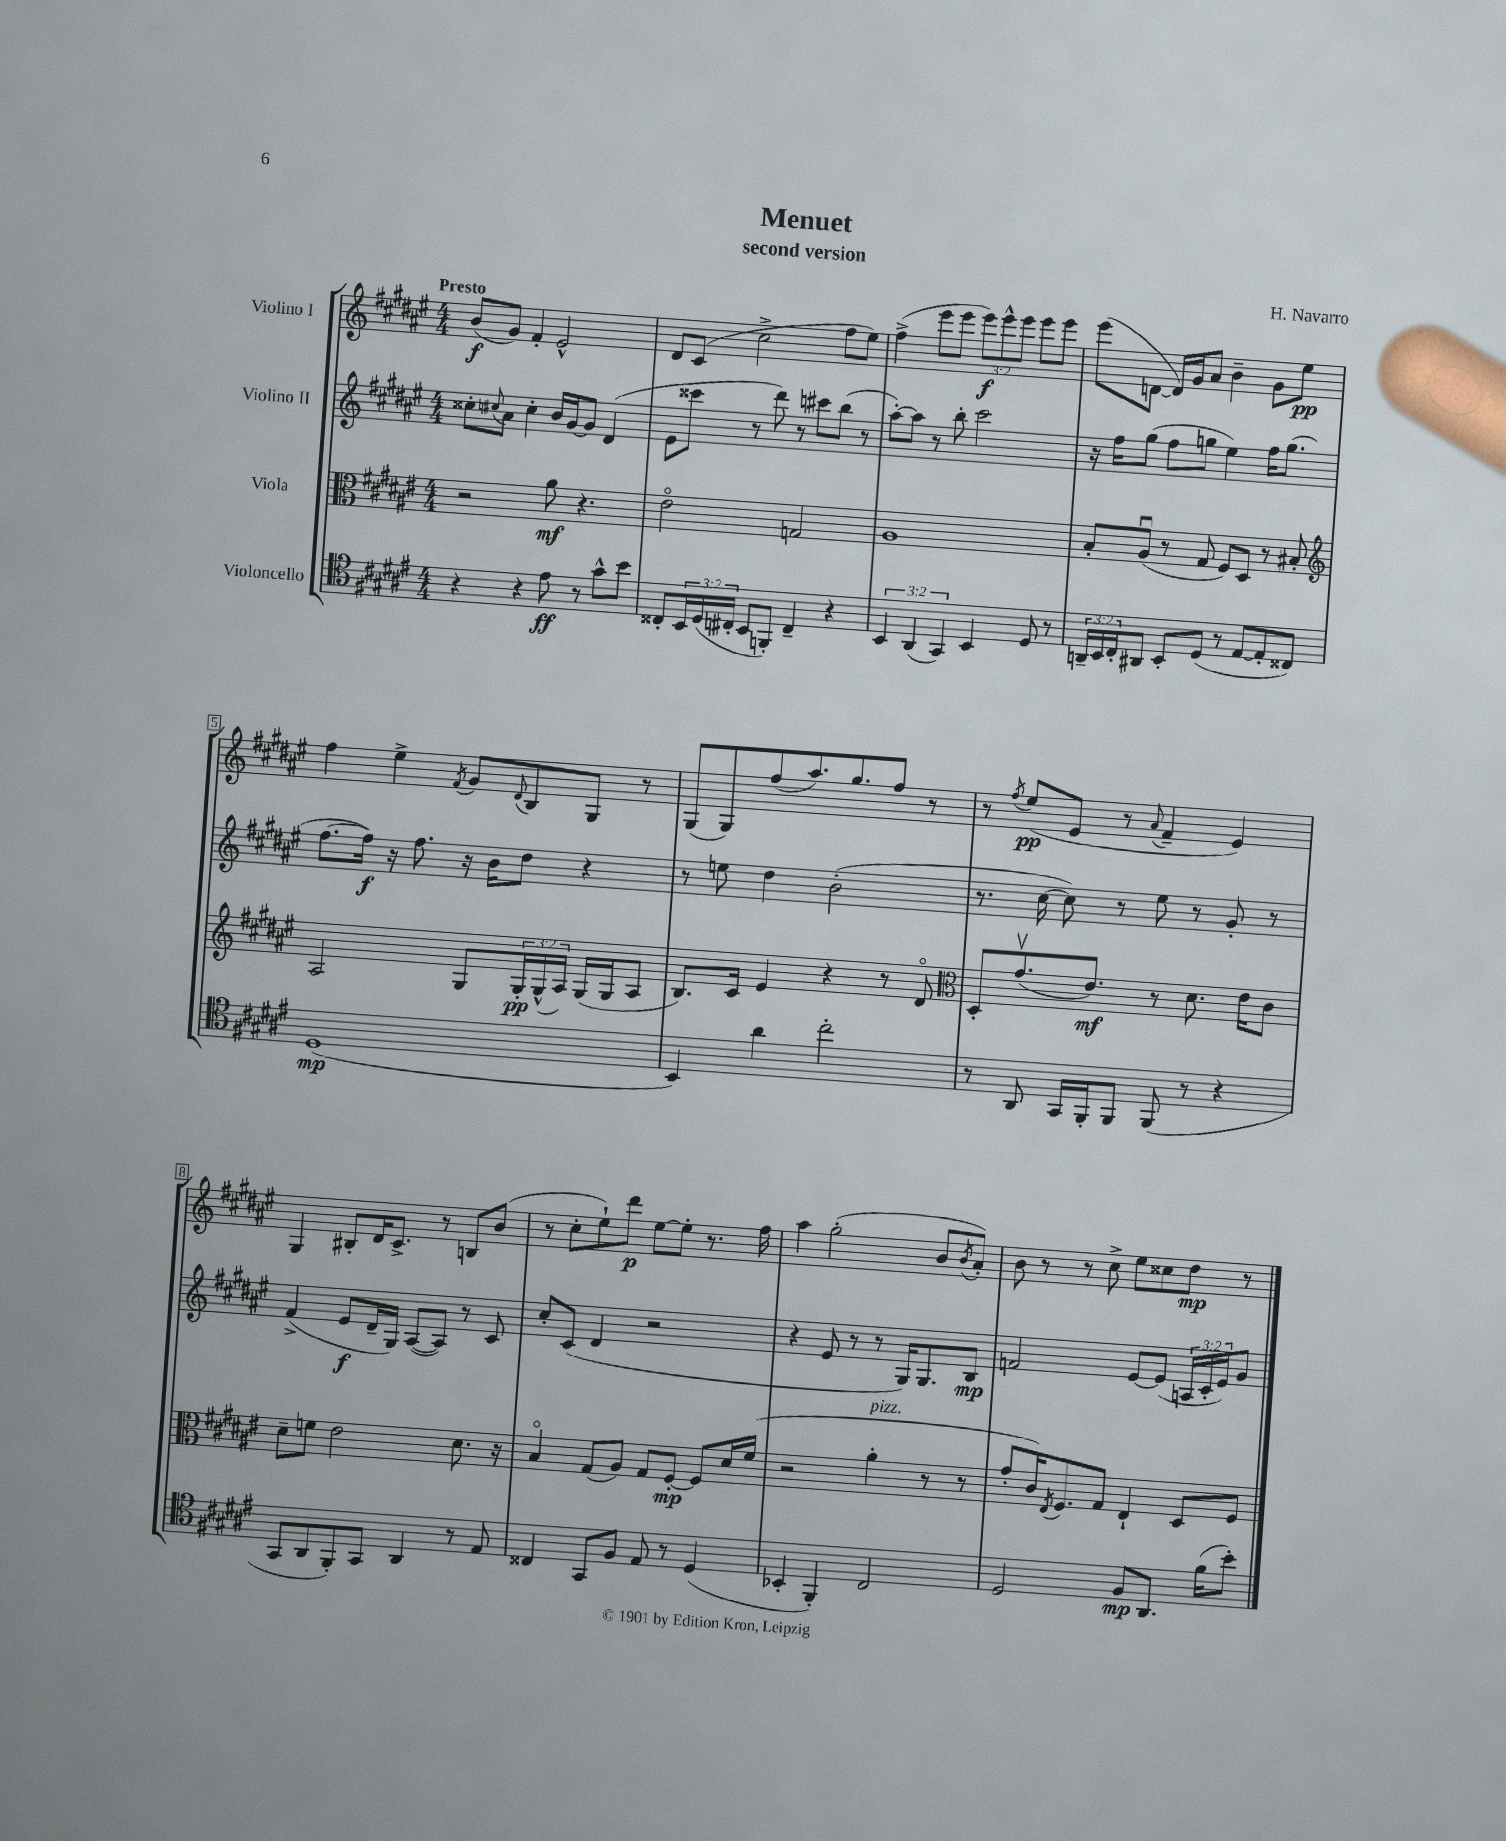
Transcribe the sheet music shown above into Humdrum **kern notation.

**kern	**kern	**kern	**kern
*staff4	*staff3	*staff2	*staff1
*clefC4	*clefC3	*clefG2	*clefG2
*k[f#c#g#d#a#e#]	*k[f#c#g#d#a#e#]	*k[f#c#g#d#a#e#]	*k[f#c#g#d#a#e#]
*M4/4	*M4/4	*M4/4	*M4/4
4r	2r	8cc##'\L	(8b/L
.	.	8qqcc#/	.
.	.	8a#\J	8g#/J)
4r	.	4cc#'\	4f#'/
8e#\	8a#\	16b/LL	2e#^^/
.	.	[16g#/J	.
8r	4.r	8g#/]J	.
8g#^^\L	.	(4d#/	.
8b\J	.	.	.
=	=	=	=
8C##'/L	2e#o\	8e#\L	8d#/L
24BB/L	.	8ccc##\J	(8c#/J
(24D#/	.	.	.
24C#'/JJ	.	.	.
8BB/L	.	8r	2cc#^\
8FF'/J)	.	8ddd#\)	.
4C#~/	2G/	8r	.
.	.	8ccc#\L	.
4r	.	(8bb\J	8ff#\L
.	.	8r	8ee#\J)
=	=	=	=
6BB/	1A#	[8aa#'\L)	(4ff#^\
.	.	8aa#\]J	.
(6AA#/	.	.	.
.	.	8r	8eee#\L
6GG#/)	.	.	.
.	.	8bb'\	8eee#\J
4BB/	.	2ccc#\	12eee#\L)
.	.	.	12eee#^^\
.	.	.	12eee#\J
8D#/	.	.	8eee#\L
8r	.	.	8eee#\J
=	=	=	=
24AA~/LL	8B'/L	16r	(8eee#\L
24BB/	.	.	.
.	.	16ff#\LK	.
24C#'/J	.	.	.
8AA#/J	(8A#u/J	(8gg#\J	[8d\J
8BB'/L	8r	8ff#\L	16d/]LL)
.	.	.	16g#/J
(8D#/J	8G#/	8gg\J	8a#/J
8r	8F#/L)	4ee#\)	4b~\
[8E#/L	8D#/J	.	.
8E#'/]	8r	16ff#\LK	8g#\L
.	.	(8.gg\J	.
8C##/J)	8B#'/	.	8ee#\J
=	=	=	=
*	*clefG2	*	*
(1D#	2A#/	[8.ff#\L	4ff#\
.	.	16ff#\]Jk)	.
.	.	16r	4ee#^\
.	.	8.ff#\	.
.	.	.	8qf#/
.	8G#/L	16r	8g#/L
.	.	16b\LK	.
.	.	.	8qqd#/
.	24G#'/L	8dd#\J	8B/
.	(24G#^^/	.	.
.	24A#/JJ)	.	.
.	(16G#/LL	4r	8G#/J
.	16G#/J	.	.
.	8A#/J	.	8r
=	=	=	=
4BB/)	8.B/L)	8r	(8G#/L
.	.	8ee\	8G#/)
.	16c#/Jk	.	.
4a#\	4e#/	4dd#\	(8ff#/
.	.	.	8.aa#/)
2cc#'\	4r	(2b'\	.
.	.	.	8.gg#/
.	8r	.	8ff#/J
.	8d#o/	.	8r
=	=	=	=
*	*clefC3	*	*
8r	8D#'/L	8.r	8r
.	.	.	8qff#/
8AA#/	(8.g#v/	.	(8ee#/L
.	.	[16cc#\	.
16GG#/LL	.	8cc#\])	8e#/J
16FF#'/J	8.e#/J)	.	.
8FF#/J	.	8r	8r
.	.	.	8qqa#/
(8FF#/	8r	8ee#\	4f#~/
8r	8.d#\	8r	.
4r	.	8g#'/	4e#/)
.	16e#\LK	.	.
.	8c#\J	8r	.
=	=	=	=
8GG#/L	8d#~\L	(4f#^/	4G#/
8AA#/	8f\J	.	.
8FF#'/)	2e#\	8e#/L	8B#'/L
8GG#/J	.	16d#~/L	16d#/K
.	.	16G#/JJ)	8.c#^/J
4AA#/	.	([8A#/L	.
.	.	8A#/]J)	8r
8r	8.d#\	8r	8B/L
8E#/	.	8c#/	(8b/J
.	16r	.	.
=	=	=	=
4C##/	4Bo/	8cc#'/L	8r
.	.	(8c#/J	8cc#'\L
8GG#/L	(8G#/L	4d#/	8ee#`\)
8F#/J	8A#/J)	.	8ddd#\J
8E#/	8G#/L	2r	[8ee#\L
8r	[8F#'/J	.	8ee#'\]J
(4D#/	8F#/]L	.	8.r
.	16d#/L	.	.
.	(16f#/JJ	.	16ff#\
=	=	=	=
4BB-'/	2r	4r	4aa#\
4FF#'/)	.	8e#/	(2gg#'\
.	.	8r	.
2C#/	4a#'\	8r	.
.	.	16G#/LK)	.
.	.	8.G#/	.
.	8r	.	8b/L
.	.	.	8qb/
.	8r	8B/J	8a#'/J)
=	=	=	=
2D#/	8g#'/L	2f/	8b\
.	16c#/K)	.	8r
.	8qE#/	.	.
.	8.F#/	.	.
.	.	.	8r
.	8G#/J	.	8cc#^\
8F#/L	4E#`/	[8e#/L	8ee#\L
8.AA#/J	.	(8e#/]J	8cc##\
.	8D#/L	24A/LL	8dd#\J
.	.	24c#'/	.
(16f#\LK	.	.	.
.	.	24e#/J)	.
8b'\J)	8F#/J	8g#/J	8r
==	==	==	==
*-	*-	*-	*-
